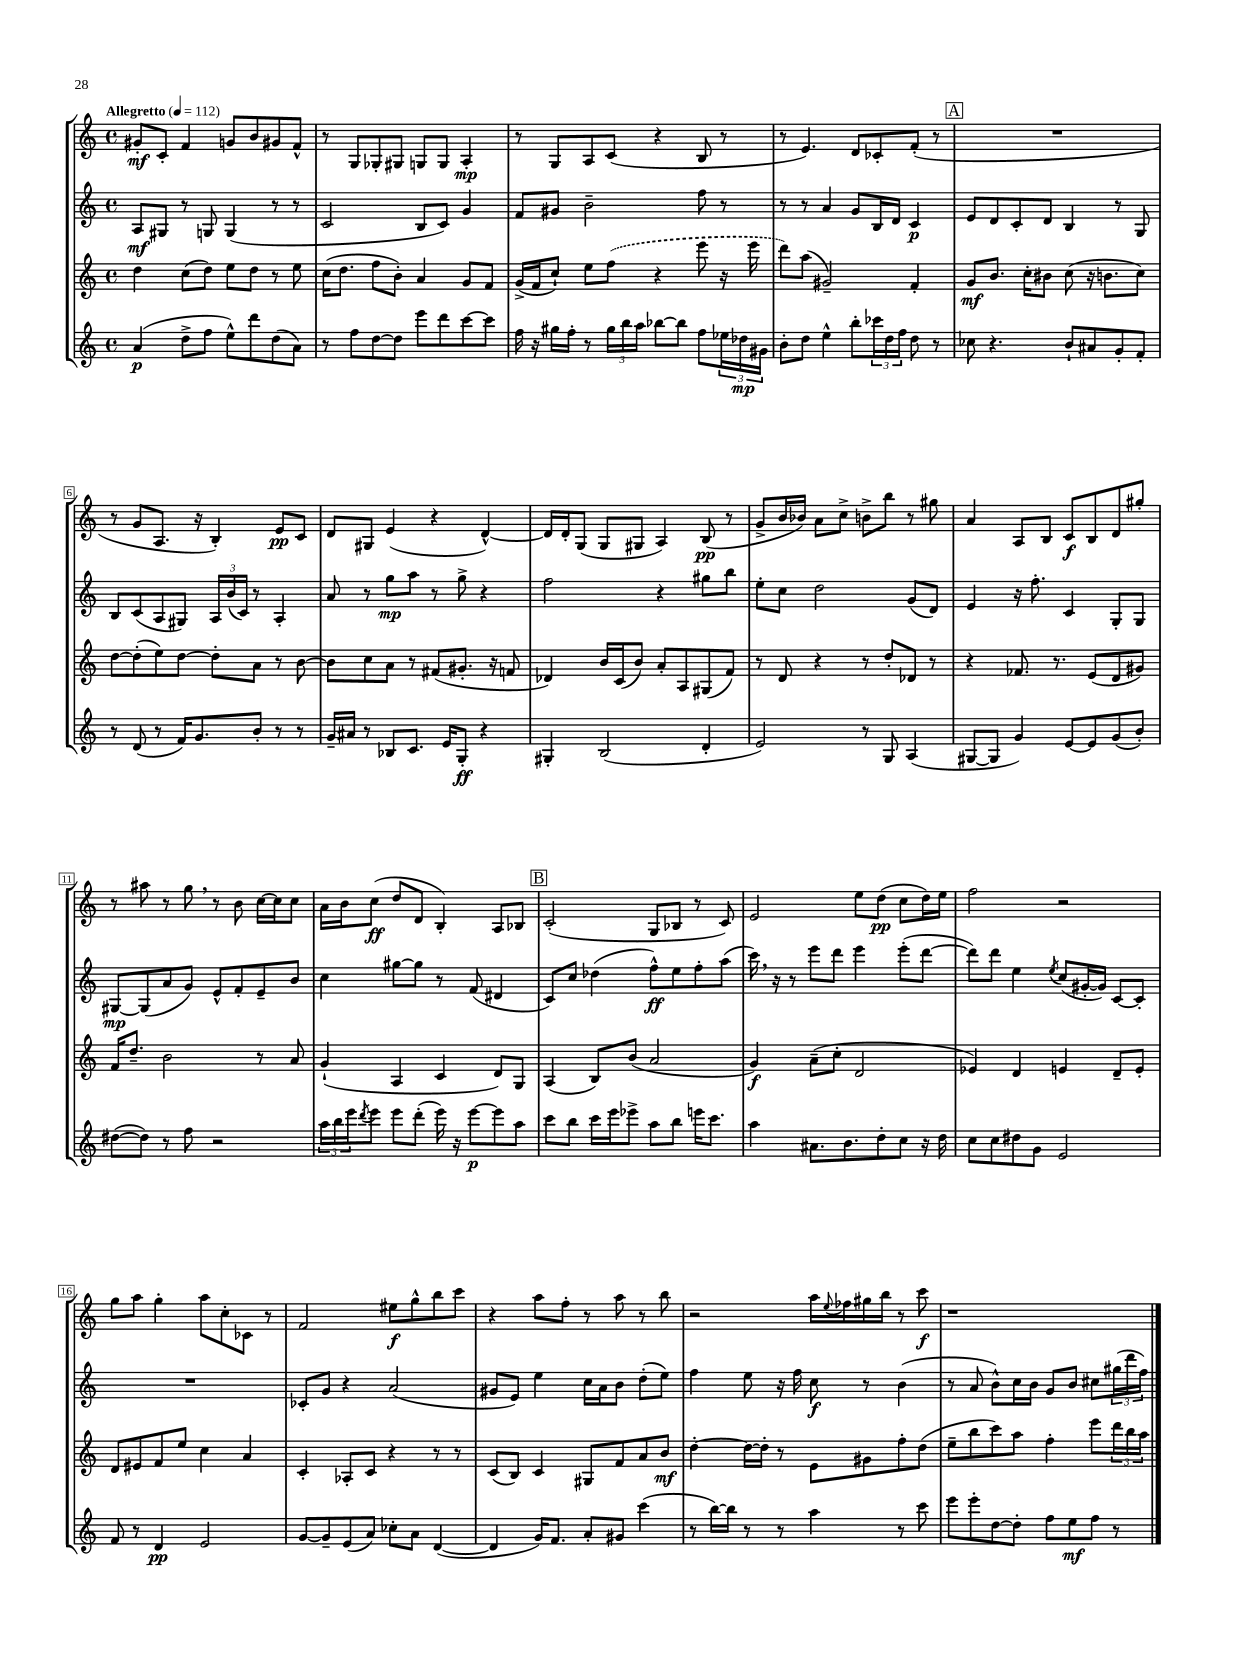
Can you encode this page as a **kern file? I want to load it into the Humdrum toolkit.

**kern	**dynam	**kern	**dynam	**kern	**dynam	**kern	**dynam
*part4	*part4	*part3	*part3	*part2	*part2	*part1	*part1
*staff4	*staff4	*staff3	*staff3	*staff2	*staff2	*staff1	*staff1
*clefG2	*	*clefG2	*	*clefG2	*	*clefG2	*
*k[]	*	*k[]	*	*k[]	*	*k[]	*
*M4/4	*	*M4/4	*	*M4/4	*	*M4/4	*
*met(c)	*	*met(c)	*	*met(c)	*	*met(c)	*
*MM112	*	*MM112	*	*MM112	*	*MM112	*
=1	=1	=1	=1	=1	=1	=1	=1
!	!	!	!	!	!	!LO:TX:a:B:t=Allegretto	!
(4a/	p	4dd\	.	8A/L	mf	8g#X'/L	mf
.	.	.	.	8G#X/J	.	8c'/J	.
8dd^\L	.	(8cc\L	.	8r	.	4f/	.
8ff\J	.	8dd\J)	.	8Gn/	.	.	.
8ee^^\L)	.	8ee\L	.	(4G/	.	8gn/L	.
8ddd\	.	8dd\J	.	.	.	8b/	.
(8dd\	.	8r	.	8r	.	8g#X/	.
8a\J)	.	8ee\	.	8r	.	8f^^/J	.
=2	=2	=2	=2	=2	=2	=2	=2
8r	.	(16cc\KL	.	2c/	.	8r	.
.	.	8.dd\J	.	.	.	.	.
8ff\L	.	.	.	.	.	8G/L	.
[8dd\	.	8ff\L	.	.	.	8G-X'/	.
8dd\J]	.	8b'\J)	.	.	.	8G#X/J	.
8eee\L	.	4a/	.	8B/L	.	8Gn/L	.
8ddd\	.	.	.	8c/J)	.	8G/J	.
[8ccc\	.	8g/L	.	4g/	.	4A'/	mp
8ccc\J]	.	8f/J	.	.	.	.	.
=3	=3	=3	=3	=3	=3	=3	=3
16ff\	.	(16g^/LL	.	8f/L	.	8r	.
16r	.	16f/J	.	.	.	.	.
16gg#X\LL	.	8cc`/J)	.	8g#X/J	.	8G/L	.
16ff'\JJ	.	.	.	.	.	.	.
8r	.	8ee\L	.	2b~\	.	8A/	.
24gg#\LL	.	(8ff\J	.	.	.	(8c/J	.
24bb\	.	.	.	.	.	.	.
24aa\JJ	.	.	.	.	.	.	.
[8bb-X\L	.	4r	.	.	.	4r	.
8bb-\J]	.	.	.	.	.	.	.
8ff\L	.	8eee\	.	8ff\	.	8B/	.
24ee-X\L	.	16r	.	8r	.	8r	.
24dd-X\	mp	.	.	.	.	.	.
.	.	16eee\	.	.	.	.	.
24g#X\JJ	.	.	.	.	.	.	.
=4	=4	=4	=4	=4	=4	=4	=4
8b'\L	.	8ddd\L)	.	8r	.	8r	.
8dd\J	.	(8aa\J	.	8r	.	4.e/)	.
4ee^^\	.	2g#X~/)	.	4a/	.	.	.
8bb'\L	.	.	.	8g/L	.	8d/L	.
24ccc-X\L	.	.	.	16B/L	.	8c-X'/	.
24dd\	.	.	.	.	.	.	.
.	.	.	.	16d/JJ	.	.	.
24ff\JJ	.	.	.	.	.	.	.
8dd\	.	4f'/	.	4c/	p	(8f'/J	.
8r	.	.	.	.	.	8r	.
!!LO:REH:place=s1:t=A
=5	=5	=5	=5	=5	=5	=5	=5
8cc-X\	.	8g/L	mf	8e/L	.	1r	.
4.r	.	8.b/J	.	8d/	.	.	.
.	.	.	.	8c'/	.	.	.
.	.	16cc'\KL	.	.	.	.	.
.	.	8b#X\J	.	8d/J	.	.	.
8b`/L	.	(8cc\	.	4B/	.	.	.
8a#X/	.	16r	.	.	.	.	.
.	.	8.bn\L	.	.	.	.	.
8g'/	.	.	.	8r	.	.	.
8f'/J	.	8cc\J)	.	8G/	.	.	.
!!LO:LB:g=z
=6	=6	=6	=6	=6	=6	=6	=6
8r	.	[8dd\L	.	8B/L	.	8r	.
(8d/	.	(8dd'\]	.	(8c/	.	8g/L	.
8r	.	8ee\)	.	8A/	.	8.A/J	.
16f/KL)	.	[8dd\J	.	8G#X/J)	.	.	.
8.g/	.	.	.	.	.	16r	.
.	.	8dd'\L]	.	24A/LL	.	4B'/)	.
.	.	.	.	(24b/	.	.	.
.	.	.	.	24c/JJ)	.	.	.
8b'/J	.	8a\J	.	8r	.	.	.
8r	.	8r	.	4A'/	.	8e/L	pp
8r	.	[8b\	.	.	.	8c/J	.
=7	=7	=7	=7	=7	=7	=7	=7
16g~/LL	.	8b\L]	.	8a/	.	8d/L	.
16a#X/JJ	.	.	.	.	.	.	.
8r	.	8cc\	.	8r	.	8G#X/J	.
8B-X/L	.	8a\J	.	8gg\L	mp	(4e/	.
8.c/J	.	8r	.	8aa\J	.	.	.
.	.	(8f#X/L	.	8r	.	4r	.
16e/KL	.	.	.	.	.	.	.
8G'/J	ff	8.g#X'/J	.	8gg^\	.	.	.
4r	.	.	.	4r	.	[4d^^/)	.
.	.	16r	.	.	.	.	.
.	.	8fn/	.	.	.	.	.
=8	=8	=8	=8	=8	=8	=8	=8
4G#X'/	.	4d-X/)	.	2ff\	.	16d/LL]	.
.	.	.	.	.	.	16d'/J	.
.	.	.	.	.	.	(8G/J	.
(2B/	.	16b/LL	.	.	.	8G/L	.
.	.	(16c/J	.	.	.	.	.
.	.	8b/J)	.	.	.	8G#X/J	.
.	.	8a'/L	.	4r	.	4A/)	.
.	.	8A/	.	.	.	.	.
4d'/	.	(8G#X/	.	8gg#X\L	.	(8B/	pp
.	.	8f/J)	.	8bb\J	.	8r	.
=9	=9	=9	=9	=9	=9	=9	=9
2e/)	.	8r	.	8ee'\L	.	8g^/L	.
.	.	8d/	.	8cc\J	.	16b/L	.
.	.	.	.	.	.	16b-X/JJ)	.
.	.	4r	.	2dd\	.	8a\L	.
.	.	.	.	.	.	8cc^\J	.
8r	.	8r	.	.	.	8bn^\L	.
8G/	.	8dd'/L	.	.	.	8bb\J	.
(4A/	.	8d-X/J	.	(8g/L	.	8r	.
.	.	8r	.	8d/J)	.	8gg#X\	.
=10	=10	=10	=10	=10	=10	=10	=10
[8G#X/L	.	4r	.	4e/	.	4a/	.
8G#/J]	.	.	.	.	.	.	.
4g/)	.	8.f-X/	.	16r	.	8A/L	.
.	.	.	.	8.ff'\	.	.	.
.	.	.	.	.	.	8B/J	.
.	.	8.r	.	.	.	.	.
[8e/L	.	.	.	4c/	.	8c/L	f
8e/]	.	(8e/L	.	.	.	8B/	.
(8g/	.	8d/	.	8G'/L	.	8d/	.
8b'/J)	.	8g#X/J)	.	8G/J	.	8gg#X'/J	.
!!LO:LB:g=z
=11	=11	=11	=11	=11	=11	=11	=11
([8dd#X\L	.	16f/KL	.	[8G#X/L	mp	8r	.
.	.	8.dd~/J	.	.	.	.	.
8dd#\J])	.	.	.	(8G#/]	.	8aa#X\	.
8r	.	2b\	.	8a/	.	8r	.
8ff\	.	.	.	8g/J)	.	8gg,\	.
2r	.	.	.	8e^^/L	.	8r	.
.	.	.	.	8f'/	.	8b\	.
.	.	8r	.	8e~/	.	[16cc\LL	.
.	.	.	.	.	.	16cc\J]	.
.	.	8a/	.	8b/J	.	8cc\J	.
=12	=12	=12	=12	=12	=12	=12	=12
24aa\LL	.	(4g`/	.	4cc\	.	16a\LL	.
24bb\	.	.	.	.	.	.	.
.	.	.	.	.	.	16b\J	.
24eee\J	.	.	.	.	.	.	.
8qddd/	.	.	.	.	.	.	.
8eee\J	.	.	.	.	.	(8cc\J	ff
8eee\L	.	4A/	.	[8gg#X\L	.	8dd/L	.
(8ddd'\J	.	.	.	8gg#\J]	.	8d/J	.
16eee\)	.	4c/	.	8r	.	4B'/)	.
16r	.	.	.	.	.	.	.
[8eee\L	p	.	.	(8f/	.	.	.
8eee\]	.	8d/L)	.	4d#X/	.	8A/L	.
8aa\J	.	8G/J	.	.	.	8B-X/J	.
!!LO:REH:place=s1:t=B
=13	=13	=13	=13	=13	=13	=13	=13
8ccc\L	.	(4A/	.	8c/L)	.	(2c'/	.
8bb\J	.	.	.	8cc/J	.	.	.
16ccc\LL	.	8B/L)	.	(4dd-X\	.	.	.
16eee\J	.	.	.	.	.	.	.
8eee-X^\J	.	(8b/J	.	.	.	.	.
8aa\L	.	2a/	.	8ff^^\L)	ff	8G/L	.
8bb\J	.	.	.	8ee\	.	8B-X/J	.
16eeen\KL	.	.	.	8ff'\	.	8r	.
8.ccc\J	.	.	.	.	.	.	.
.	.	.	.	(8aa\J	.	8c/)	.
=14	=14	=14	=14	=14	=14	=14	=14
4aa\	.	4g/)	f	16ccc,\)	.	2e/	.
.	.	.	.	16r	.	.	.
.	.	.	.	8r	.	.	.
8.a#X\L	.	(8a~\L	.	8eee\L	.	.	.
.	.	8cc'\J	.	8ddd\J	.	.	.
8.b\	.	.	.	.	.	.	.
.	.	2d/	.	4eee\	.	8ee\L	.
8dd'\	.	.	.	.	.	(8dd\J	pp
8cc\J	.	.	.	(8eee'\L	.	8cc\L	.
16r	.	.	.	[8ddd\J	.	16dd\L)	.
16dd\	.	.	.	.	.	16ee\JJ	.
=15	=15	=15	=15	=15	=15	=15	=15
8cc\L	.	4e-X/)	.	8ddd\L])	.	2ff\	.
8cc\	.	.	.	8ddd\J	.	.	.
8dd#X\	.	4d/	.	4ee\	.	.	.
8g\J	.	.	.	.	.	.	.
.	.	.	.	8qee/	.	.	.
2e/	.	4en/	.	(8cc/L	.	2r	.
.	.	.	.	[16g#X'/L	.	.	.
.	.	.	.	16g#/JJ])	.	.	.
.	.	8d~/L	.	[8c/L	.	.	.
.	.	8e'/J	.	8c'/J]	.	.	.
!!LO:LB:g=z
=16	=16	=16	=16	=16	=16	=16	=16
8f/	.	8d/L	.	1r	.	8gg\L	.
8r	.	8e#X/	.	.	.	8aa\J	.
4d/	pp	8f/	.	.	.	4gg'\	.
.	.	8ee/J	.	.	.	.	.
2e/	.	4cc\	.	.	.	8aa\L	.
.	.	.	.	.	.	8cc'\	.
.	.	4a/	.	.	.	8c-X\J	.
.	.	.	.	.	.	8r	.
=17	=17	=17	=17	=17	=17	=17	=17
[8g/L	.	4c'/	.	8c-X'/L	.	2f/	.
8g~/]	.	.	.	8g/J	.	.	.
(8e/	.	8A-X'/L	.	4r	.	.	.
8a/J)	.	8c/J	.	.	.	.	.
8cc-X'\L	.	4r	.	(2a/	.	8ee#X\L	f
8a\J	.	.	.	.	.	8gg^^\	.
([4d/	.	8r	.	.	.	8bb\	.
.	.	8r	.	.	.	8ccc\J	.
=18	=18	=18	=18	=18	=18	=18	=18
4d/]	.	(8c/L	.	8g#X/L	.	4r	.
.	.	8B/J)	.	8e/J)	.	.	.
16g/KL)	.	4c/	.	4ee\	.	8aa\L	.
8.f/J	.	.	.	.	.	.	.
.	.	.	.	.	.	8ff'\J	.
8a'/L	.	8G#X/L	.	16cc\LL	.	8r	.
.	.	.	.	16a\J	.	.	.
8g#X/J	.	8f/	.	8b\J	.	8aa\	.
(4ccc\	.	8a/	.	(8dd'\L	.	8r	.
.	.	8b/J	mf	8ee\J)	.	8bb\	.
=19	=19	=19	=19	=19	=19	=19	=19
8r	.	[4dd'\	.	4ff\	.	2r	.
[16bb\LL)	.	.	.	.	.	.	.
16bb\JJ]	.	.	.	.	.	.	.
8r	.	16dd\LL_	.	8ee\	.	.	.
.	.	16dd'\JJ]	.	.	.	.	.
8r	.	8r	.	16r	.	.	.
.	.	.	.	16ff\	.	.	.
4aa\	.	8e\L	.	8cc\	f	16aa\LL	.
.	.	.	.	.	.	8qqee/	.
.	.	.	.	.	.	16ff-X\	.
.	.	8g#X\	.	8r	.	16gg#X\	.
.	.	.	.	.	.	16bb\JJ	.
8r	.	8ff'\	.	(4b\	.	8r	.
8ccc\	.	(8dd\J	.	.	.	8ccc\	f
=20	=20	=20	=20	=20	=20	=20	=20
8eee\L	.	8ee~\L	.	8r	.	1r	.
8eee'\	.	8bb\	.	8a/	.	.	.
[8dd\	.	8ccc\)	.	8b^^\L)	.	.	.
8dd'\J]	.	8aa\J	.	16cc\L	.	.	.
.	.	.	.	16b\JJ	.	.	.
8ff\L	.	4ff'\	.	8g/L	.	.	.
8ee\	mf	.	.	8b/J	.	.	.
8ff\J	.	8eee\L	.	8cc#X\L	.	.	.
8r	.	24ddd\L	.	(24gg#X\L	.	.	.
.	.	24bb\	.	24ddd\	.	.	.
.	.	24aa\JJ	.	24ff\JJ)	.	.	.
==	==	==	==	==	==	==	==
*-	*-	*-	*-	*-	*-	*-	*-
